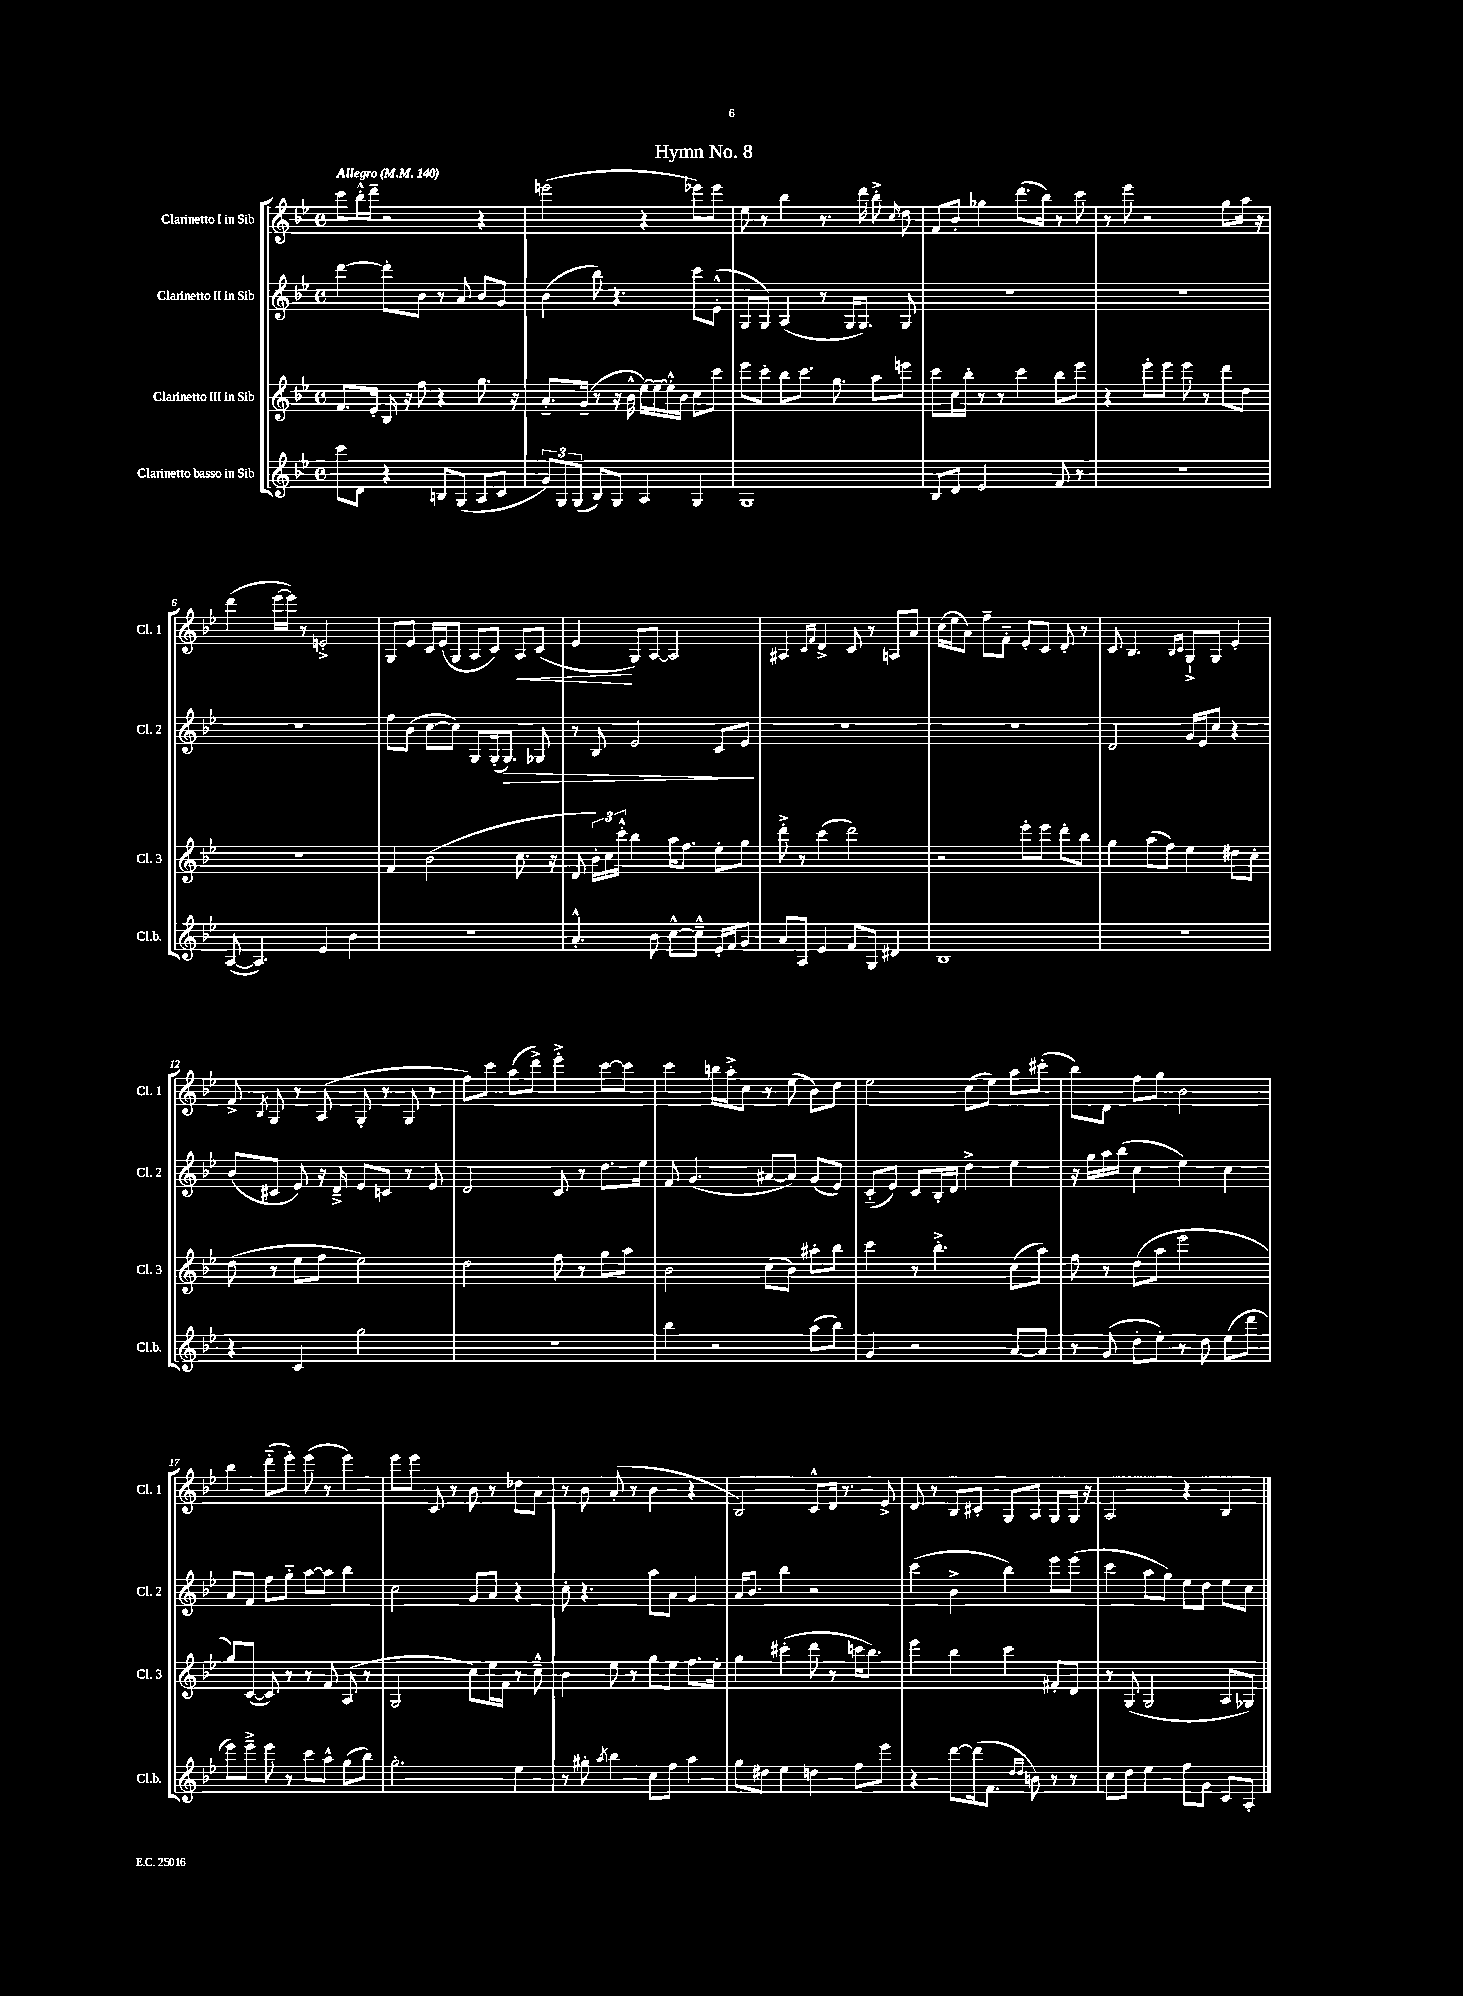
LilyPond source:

\header { title = "Hymn No. 8" }
<<
\new StaffGroup <<
\new Staff = "s0" \with { instrumentName = "Clarinetto I in Sib" shortInstrumentName = "Cl. 1" } {
    \clef treble \key bes \major \defaultTimeSignature \time 4/4 \tempo "Allegro" 4 = 140
    \autoBeamOff c'''8[ bes''16-.-^ d'''16]-- r2 r4 |
    e'''2( r4 ees'''8[) ees'''8] |
    ees''8 r8 bes''4 r8. d'''16 bes''8-.-> \grace { c''16 } d''8 |
    f'8[ bes'8]-. ges''4 d'''8.[( bes''16]) r8 c'''8 |
    r8 ees'''8 r2 g''8[ a''16] r16 |
    d'''4( ees'''16[~ ees'''16]) r8 e'2-.-> |
    g8[ ees'8] c'16[ ees'16( g8] a8[ c'8]) a8[\< c'8]( |
    ees'4\! g8[) a8]~ a2 |
    ais4 \grace { c'16[ f'16] } d'4-> c'8 r8 a8[ a'8] |
    c''16[( ees''16 a'8]) f''8[-- f'8]-_ ees'8[-. c'8] d'8-. r8 |
    c'8 bes4. \grace { bes16[ c'16] } g8[-!-> g8] ees'4-. |
    f'8-> \acciaccatura { bes8 } g8 r8 a8( g8-. r8 g8 r8 |
    f''8[) c'''8] a''8[( d'''8]->) ees'''4-.-> c'''8[~ c'''8] |
    c'''4 b''16[ a''16-.-> c''8] r8 ees''8( bes'8[) d''8] |
    ees''2 c''8[( ees''8]) a''8[ cis'''8]-.( |
    bes''8[) d'8] f''8[ g''8] bes'2 |
    bes''4 d'''8[-_( ees'''8]-.) ees'''8( r8 ees'''4) |
    ees'''8[ ees'''8] c'8 r8 bes'8 r8 des''8[ a'8] |
    r8 bes'8 a'8-.( r8 bes'4 r4 |
    bes2) c'8[-^ d'16] r8. ees'8-> |
    d'8 r8 bes8[ cis'8]-. g8[ a8] g8[ g16] r16 |
    a2 r4 bes4 \bar "|." |
}
\new Staff = "s1" \with { instrumentName = "Clarinetto II in Sib" shortInstrumentName = "Cl. 2" } {
    \clef treble \key bes \major \defaultTimeSignature \time 4/4
    \autoBeamOff d'''4~ d'''8[-. bes'8] r8 a'8 bes'8[ g'8] |
    bes'4( bes''8) r4. c'''8[ ees'8]-.-^( |
    g8[ g8]) a4( r8 g16[ g8.]) g8 |
    R1 |
    R1 |
    R1 |
    f''8[ bes'8]( c''8[~ c''8]) g8[ g16-.( g8.]\>) ges8 |
    r8 bes8 ees'2 c'8[ ees'8]\! |
    R1 |
    R1 |
    d'2 g'16[ ees'16 c''8] r4 |
    bes'8[( cis'8] ees'8) r16 d'16---> ees'8[ c'8] r8 ees'8 |
    d'2 c'8 r8 d''8.[ ees''16] |
    f'8 g'4.( ais'8[~ ais'8]) g'8[( ees'8]) |
    c'8[-_( ees'8]) c'8[ bes16-. d'16] d''4-> ees''4 |
    r16 g''16[ a''16 bes''16]( c''4 ees''4) c''4 |
    a'8[ f'8] f''8[ g''8]-_ a''8[~ a''8] bes''4 |
    c''2 g'8[ a'8] r4 |
    c''8-. r4. a''8[ a'8] g'4 |
    a'16[ bes'8.] bes''4 r2 |
    c'''4( bes'4-> bes''4) ees'''8[ ees'''8]( |
    c'''4 a''8[ g''8]) ees''8[ d''8] ees''8[ c''8] \bar "|." |
}
\new Staff = "s2" \with { instrumentName = "Clarinetto III in Sib" shortInstrumentName = "Cl. 3" } {
    \clef treble \key bes \major \defaultTimeSignature \time 4/4
    \autoBeamOff f'8.[ ees'16]-. bes16 r16 f''8 r4 g''8. r16 |
    a'8.[-_ g'16]--( r8 r16 bes'16-^ ees''16[~) ees''16~-- ees''16-.-^ bes'16] c''8[ c'''8] |
    ees'''8[ c'''8]-. bes''8[ c'''8.] g''8. a''8[ e'''8] |
    c'''8[ c''16 bes''16]-. r8 r8 c'''4 bes''8[ ees'''8] |
    r4 ees'''8[-. ees'''8] ees'''8 r8 d'''8[ d''8] |
    R1 |
    f'4 bes'2( c''8. r16 |
    d'8 \tuplet 3/2 { bes'16[-.) c''16 c'''16]-.-^ } bes''4 a''16[ f''8.] ees''8[-. g''8] |
    d'''8-.-> r8 c'''4( d'''2) |
    r2 ees'''8[-. ees'''8] d'''8[-. bes''8] |
    g''4 a''8[( f''8]) ees''4 dis''8[ c''8]-. |
    d''8( r8 ees''8[ f''8] ees''2) |
    d''2 f''8 r8 g''8[ a''8] |
    bes'2 c''8[( bes'8]) ais''8[-. bes''8] |
    c'''4 r8 bes''4.-.-> c''8[( a''8]) |
    f''8 r8 d''8[( a''8] ees'''2 |
    g''8[) c'8]~( c'8) r8 r8 f'8 a8( r8 |
    g2 c''8[) ees''16 f'16] r8 c''8---^ |
    bes'4 ees''8 r8 g''8[ ees''8] f''8.[ ees''16]-. |
    g''4 cis'''4-.( d'''8 r8 c'''16[ bes''8.]) |
    ees'''4 bes''4 c'''4 fis'8[-. d'8] |
    r8 g8( g2 a8[ ges8]) \bar "|." |
}
\new Staff = "s3" \with { instrumentName = "Clarinetto basso in Sib" shortInstrumentName = "Cl.b." } {
    \clef treble \key bes \major \defaultTimeSignature \time 4/4
    \autoBeamOff c'''8[ d'8] r4 b8[ g8]( a8[ c'8] |
    \tuplet 3/2 { g'8[) g8 g8]( } bes8[) g8] a4 g4 |
    g1 |
    bes8[ d'8] ees'2 f'8 r8 |
    R1 |
    a8~( a4.) ees'4 bes'4 |
    R1 |
    a'4.-.-^ bes'8 c''8[~-^ c''8]---^ ees'16[-. f'16 g'8] |
    a'8[ a8] ees'4 f'8[ g8] dis'4 |
    bes1 |
    R1 |
    r4 c'4 g''2 |
    R1 |
    bes''4 r2 a''8[( bes''8]) |
    g'4 r2 a'8[~ a'8] |
    r8 g'8( d''8[-. ees''8]-.) r8 d''8 ees''8[( d'''8] |
    ees'''8[) ees'''8]---> ees'''8 r8 c'''8[ a''8]-^ g''8[( bes''8]) |
    g''2.-. ees''4 |
    r8 gis''8-. \acciaccatura { a''8 } bes''4 c''8[ f''8] a''4 |
    g''8[ dis''8] ees''4 d''4 f''8[ ees'''8] |
    r4 d'''8[~ d'''16( f'8.] \grace { d''16[ d''16] } b'8) r8 r8 |
    c''8[ d''8] ees''4 f''8[ g'8] c'8[ a8]-. \bar "|." |
}
>>
>>
